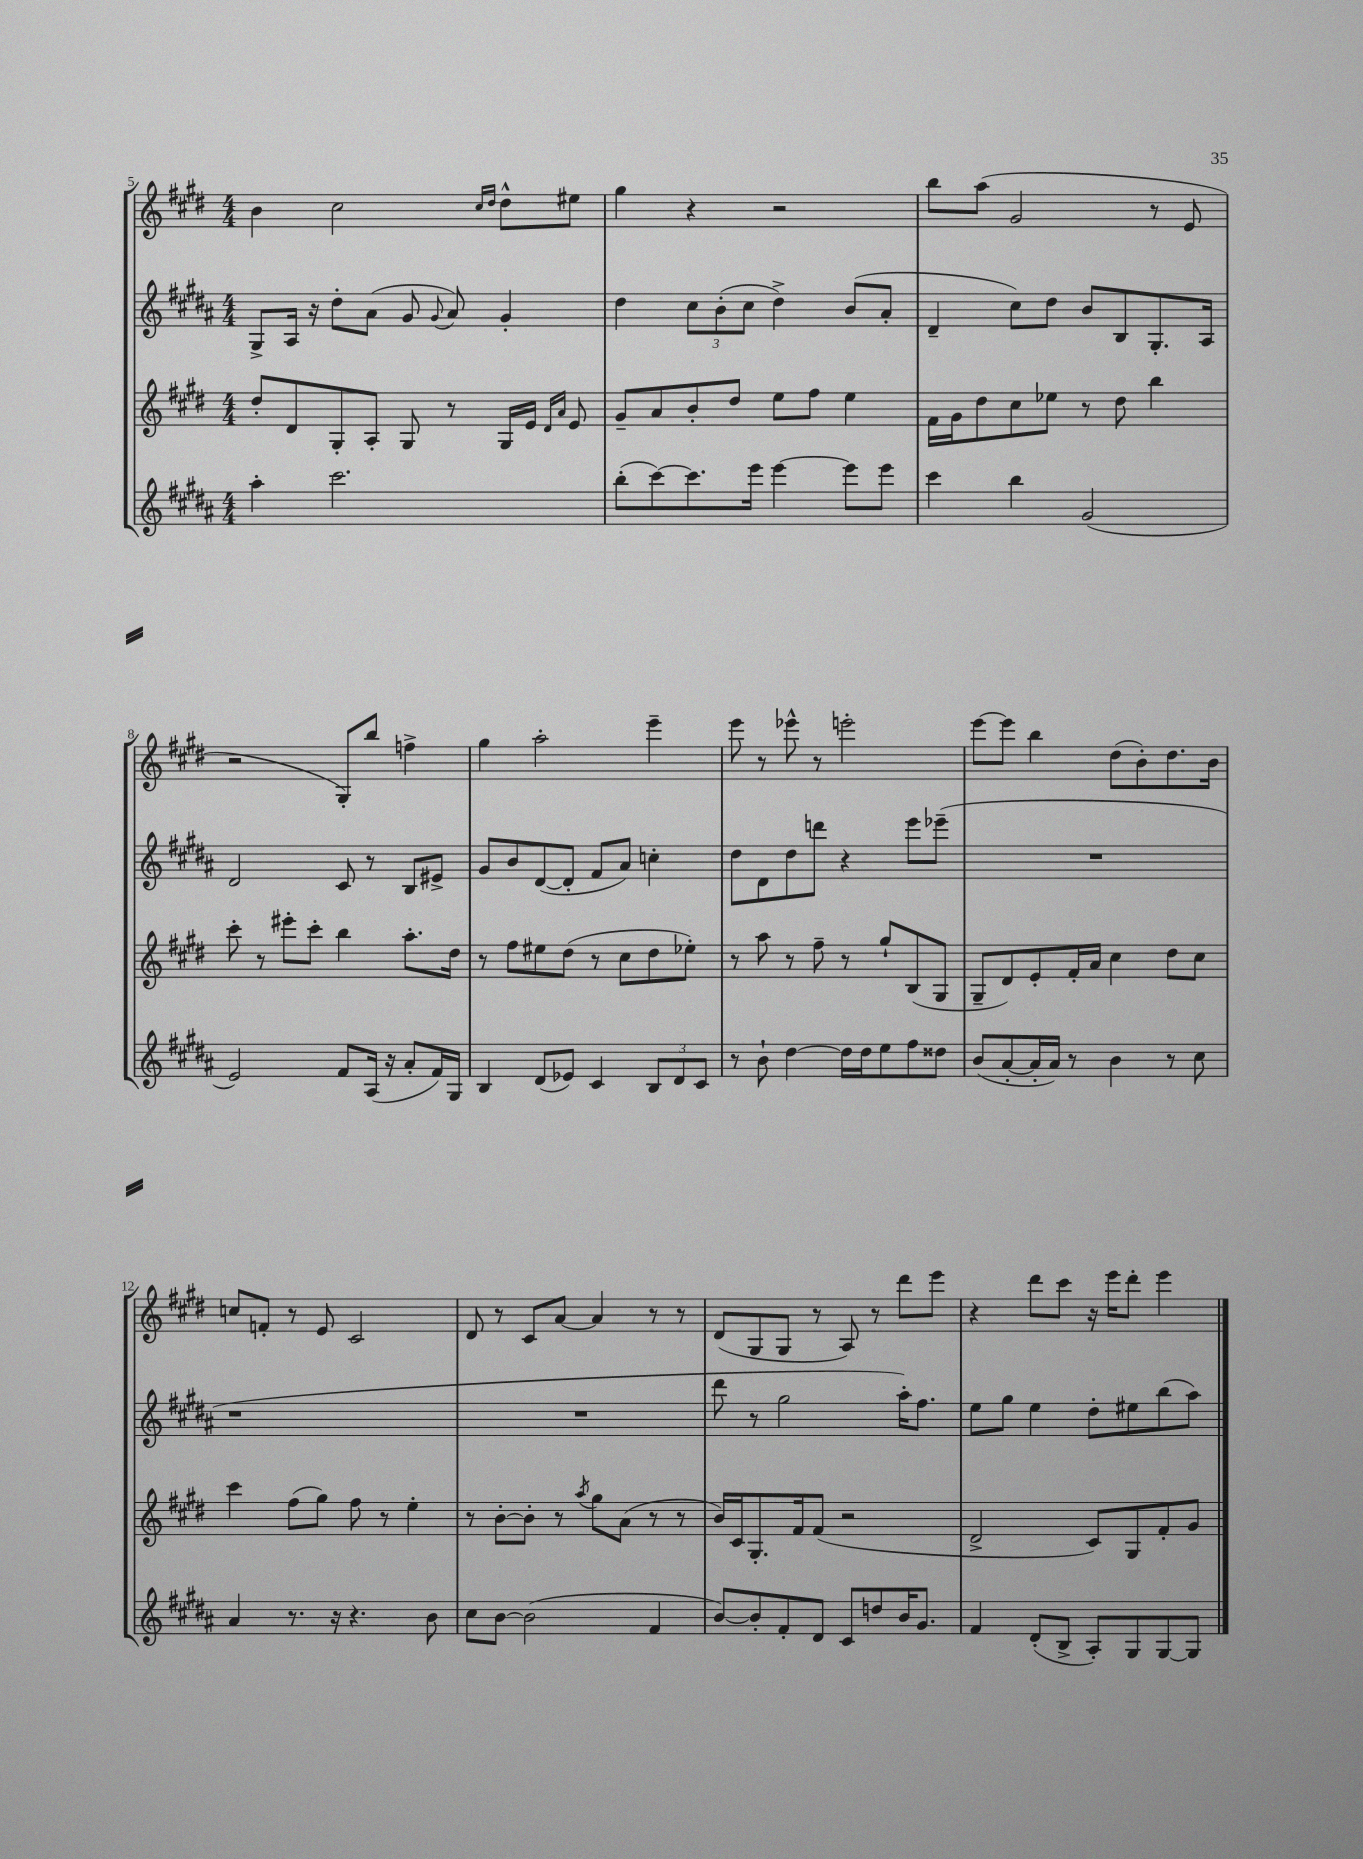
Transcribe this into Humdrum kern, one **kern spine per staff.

**kern	**kern	**kern	**kern
*staff4	*staff3	*staff2	*staff1
*clefG2	*clefG2	*clefG2	*clefG2
*k[f#c#g#d#a#]	*k[f#c#g#d#]	*k[f#c#g#d#a#]	*k[f#c#g#d#]
*M4/4	*M4/4	*M4/4	*M4/4
4aa#'	8dd#'	8G#^	4b
.	8d#	16A#	.
.	.	16r	.
2.ccc#	8G#'	8dd#'	2cc#
.	8A'	(8a#	.
.	8G#	8g#	.
.	.	8qqg#	.
.	8r	8a#)	.
.	.	.	16qqcc#
.	.	.	16qqdd#
.	16G#	4g#'	8dd#^^
.	16e	.	.
.	16qqd#	.	.
.	16qqa	.	.
.	8e	.	8ee#
=	=	=	=
(8bb'	8g#~	4dd#	4gg#
[8ccc#)	8a	.	.
8.ccc#]	8b'	12cc#	4r
.	.	(12b'	.
.	8dd#	.	.
.	.	12cc#	.
16eee	.	.	.
[4eee	8ee	4dd#^)	2r
.	8ff#	.	.
8eee]	4ee	(8b	.
8eee	.	8a#'	.
=	=	=	=
4ccc#	16f#	4d#~	8bb
.	16g#	.	.
.	8dd#	.	(8aa
4bb	8cc#	8cc#)	2g#
.	8ee-	8dd#	.
(2g#	8r	8b	.
.	8dd#	8B	.
.	4bb	8.G#'	8r
.	.	.	8e
.	.	16A#	.
=	=	=	=
2e)	8ccc#'	2d#	2r
.	8r	.	.
.	8eee#'	.	.
.	8ccc#'	.	.
8f#	4bb	8c#	8G#')
(16A#	.	8r	8bb
16r	.	.	.
8a#'	8.aa'	8B	4ff^
16f#)	.	8e#^	.
16G#	16dd#	.	.
=	=	=	=
4B	8r	8g#	4gg#
.	8ff#	8b	.
(8d#	8ee#	([8d#	2aa'
8e-)	(8dd#	8d#']	.
4c#	8r	8f#	.
.	8cc#	8a#)	.
12B	8dd#	4cc'	4eee~
12d#	.	.	.
.	8ee-')	.	.
12c#	.	.	.
=	=	=	=
8r	8r	8dd#	8eee
8b`	8aa	8d#	8r
[4dd#	8r	8dd#	8eee-^^
.	8ff#~	8ddd	8r
16dd#]	8r	4r	2eee'
16dd#	.	.	.
8ee	8gg#`	.	.
8ff#	(8B	8eee	.
8dd##	8G#	(8eee-~	.
=	=	=	=
(8b	8G#~	1r	[8eee
[8a#'	8d#)	.	8eee]
16a#']	8e'	.	4bb
16a#)	.	.	.
8r	16f#'	.	.
.	16a	.	.
4b	4cc#	.	(8dd#
.	.	.	8b')
8r	8dd#	.	8.dd#
8cc#	8cc#	.	.
.	.	.	16b
=	=	=	=
4a#	4ccc#	1r	8cc
.	.	.	8f'
8.r	(8ff#	.	8r
.	8gg#)	.	8e
16r	.	.	.
4.r	8ff#	.	2c#
.	8r	.	.
.	4ee'	.	.
8b	.	.	.
=	=	=	=
8cc#	8r	1r	8d#
[8b	[8b'	.	8r
(2b]	8b']	.	8c#
.	8r	.	[8a
.	8qaa	.	.
.	8gg#	.	4a]
.	(8a	.	.
4f#	8r	.	8r
.	8r	.	8r
=	=	=	=
[8b)	16b)	8ddd#	(8d#
.	16c#	.	.
8b']	8.G#'	8r	8G#
8f#'	.	2gg#	8G#
.	16f#	.	.
8d#	(8f#	.	8r
8c#	2r	.	8A)
8dd	.	.	8r
16b	.	16aa#')	8ddd#
8.g#	.	8.ff#	.
.	.	.	8eee
=	=	=	=
4f#	2d#^	8ee	4r
.	.	8gg#	.
(8d#'	.	4ee	8ddd#
8B^	.	.	8ccc#
8A#')	8c#)	8dd#'	16r
.	.	.	16eee
8G#	8G#	8ee#	8ddd#'
[8G#	8f#'	(8bb	4eee
8G#]	8g#	8aa#)	.
==	==	==	==
*-	*-	*-	*-
